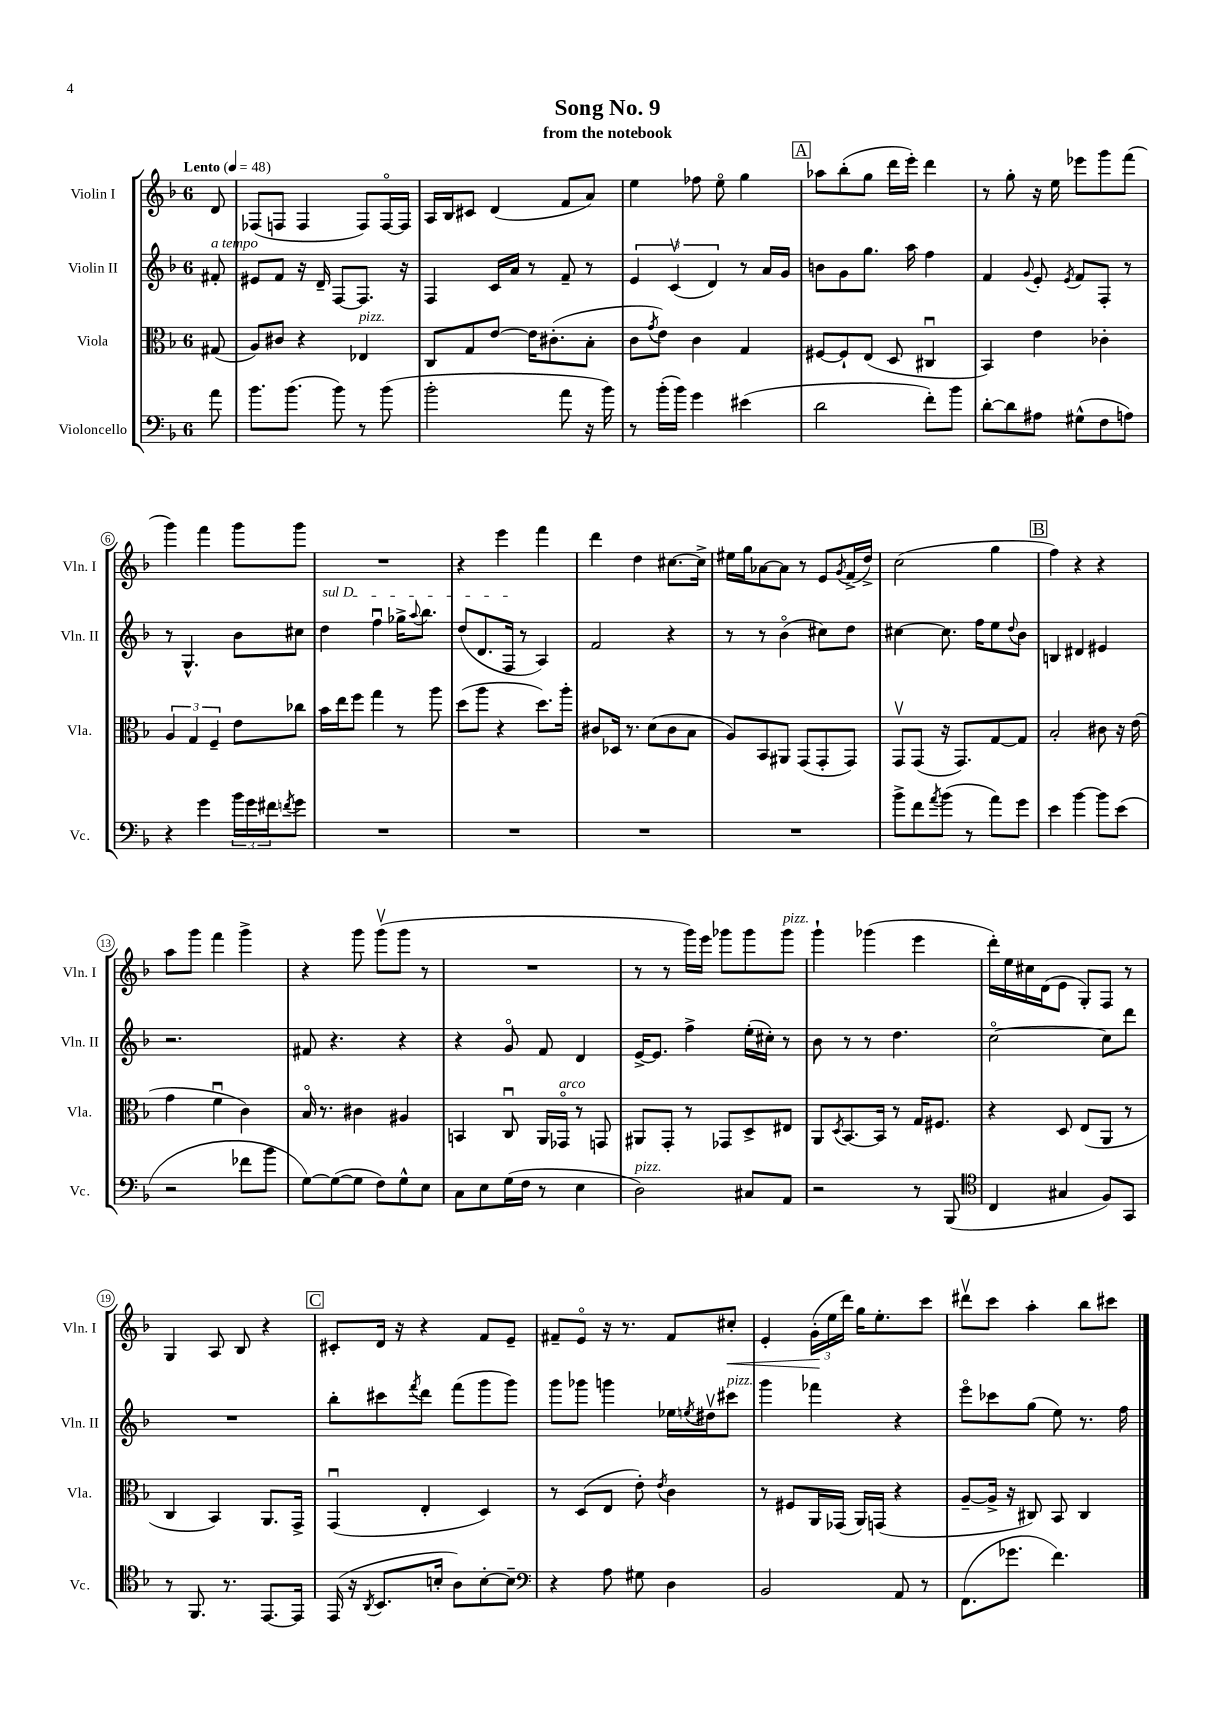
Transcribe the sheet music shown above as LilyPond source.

\header { title = "Song No. 9" subtitle = "from the notebook" }
<<
\new StaffGroup <<
\new Staff = "s0" \with { instrumentName = "Violin I" shortInstrumentName = "Vln. I" } {
    \clef treble \key f \major \once \override Staff.TimeSignature.style = #'single-digit \time 6/8 \partial 8 \tempo "Lento" 4 = 48
    d'8 |
    fes8( f8 f4 f8) f16~\flageolet f16 |
    a16 bes16 cis'8 d'4( f'8 a'8) |
    e''4 fes''8 e''8\flageolet g''4 |
    \mark \markup { \box "A" } aes''8 bes''8-.( g''8 d'''16 e'''16-.) d'''4 |
    r8 g''8-. r16 e''16 ees'''8 g'''8 f'''8( |
    g'''4) f'''4 g'''8 g'''8 |
    R2. |
    r4 e'''4 f'''4 |
    d'''4 d''4 cis''8.~ cis''16-> |
    eis''16 g''16 aes'8~ aes'8 r8 e'8 \acciaccatura { g'8 } f'16->( d''16->) |
    c''2( g''4 |
    \mark \markup { \box "B" } f''4) r4 r4 |
    a''8 g'''8 f'''4 g'''4-> |
    r4 g'''8 g'''8\upbow( g'''8 r8 |
    R2. |
    r8 r8 g'''16) e'''16 ges'''8 ges'''8 ges'''8^\markup { \italic "pizz." } |
    g'''4-! ges'''4( e'''4 |
    d'''16-.) e''16 cis''16 d'16( e'8 g8-.) f8 r8 |
    g4 a8 bes8 r4 |
    \mark \markup { \box "C" } cis'8-. d'16 r16 r4 f'8 e'8-- |
    fis'8-- e'8\flageolet r16 r8. fis'8 cis''8-.\< |
    e'4-. \tuplet 3/2 { g'16-.\!( e''16 d'''16) } g''16 e''8.-. c'''8 |
    dis'''8\upbow c'''8 a''4-. bes''8 cis'''8 \bar "|." |
}
\new Staff = "s1" \with { instrumentName = "Violin II" shortInstrumentName = "Vln. II" } {
    \clef treble \key f \major \once \override Staff.TimeSignature.style = #'single-digit \time 6/8 \partial 8
    fis'8-.^\markup { \italic "a tempo" } |
    eis'8 f'8 r16 d'16-- f8~ f8. r16 |
    f4 c'16 a'16 r8 f'8-- r8 |
    \tuplet 3/2 { e'4 c'4\upbow( d'4) } r8 a'16 g'16 |
    \mark \markup { \box "A" } b'8 g'8 g''8. a''16 f''4 |
    f'4 \appoggiatura { g'8 } e'8-. \acciaccatura { e'8 } f'8 f8-. r8 |
    r8 g4.-^ bes'8 cis''8 |
    \once \override TextSpanner.bound-details.left.text = \markup { \italic "sul D" } d''4\startTextSpan f''4\downbow ges''16-> \appoggiatura { a''8 } bes''8. |
    d''8( d'8. f16\stopTextSpan r8 a4) |
    f'2 r4 |
    r8 r8 bes'4\flageolet( cis''8) d''8 |
    cis''4~ cis''8. f''16 e''8 \appoggiatura { d''8 } bes'8 |
    \mark \markup { \box "B" } b4 dis'4 eis'4 |
    r2. |
    fis'8 r4. r4 |
    r4 g'8\flageolet f'8 d'4 |
    e'16~-> e'8. f''4-> e''16-.( cis''16-.) r8 |
    bes'8 r8 r8 d''4. |
    c''2~\flageolet c''8 d'''8 |
    R2. |
    \mark \markup { \box "C" } bes''8-. cis'''8 \acciaccatura { f'''8 } d'''8 f'''8( g'''8 g'''8) |
    g'''8 ges'''8 g'''4 ees''16 \acciaccatura { e''8 } dis''16\upbow cis'''8^\markup { \italic "pizz." } |
    g'''4 fes'''4 r4 |
    e'''8\flageolet ces'''8 g''8( e''8) r8. f''16 \bar "|." |
}
\new Staff = "s2" \with { instrumentName = "Viola" shortInstrumentName = "Vla." } {
    \clef alto \key f \major \once \override Staff.TimeSignature.style = #'single-digit \time 6/8 \partial 8
    gis8( |
    a8) cis'8 r4 ees4^\markup { \italic "pizz." } |
    c8 g8 e'8~ e'16 cis'8.-.( bes8-. |
    c'8 \acciaccatura { g'8 } e'8) c'4 g4 |
    \mark \markup { \box "A" } fis8~ fis8-! e8( d8 cis4\downbow |
    bes,4) e'4 ces'4-. |
    \tuplet 3/2 { a4 g4 f4-- } e'8 ces''8 |
    bes'16 e''16 f''8 g''4 r8 a''8 |
    d''8( a''8 r4 d''8.) a''16-. |
    cis'8 des16 r8. d'8( cis'8 bes8 |
    a8) bes,8 ais,8 g,8( g,8-. g,8) |
    g,8\upbow g,8( r16 g,8.) g8~ g8 |
    \mark \markup { \box "B" } bes2-. cis'8 r16 e'16( |
    g'4 f'4\downbow c'4) |
    bes16\flageolet r8. cis'4 ais4 |
    b,4 c8\downbow a,16 ges,16\flageolet^\markup { \italic "arco" } r8 g,8 |
    ais,8 g,8-. r8 ges,8 d8-> eis8 |
    a,8 \acciaccatura { d8 } bes,8.~ bes,16 r8 g16 fis8. |
    r4 d8 e8( a,8 r8 |
    c4 bes,4) a,8. g,16-> |
    \mark \markup { \box "C" } g,4\downbow( e4-. d4) |
    r8 d8( e8 e'8-.) \acciaccatura { e'8 } c'4 |
    r8 fis8 a,16 ges,16( a,16) g,16( r4 |
    a8~-- a16-> r16 cis8) bes,8 cis4 \bar "|." |
}
\new Staff = "s3" \with { instrumentName = "Violoncello" shortInstrumentName = "Vc." } {
    \clef bass \key f \major \once \override Staff.TimeSignature.style = #'single-digit \time 6/8 \partial 8
    a'8 |
    bes'8. bes'8.( bes'8) r8 bes'8( |
    bes'2-. a'8 r16 bes'16) |
    r8 bes'16-.( bes'16) g'4 eis'4( |
    \mark \markup { \box "A" } d'2 f'8-.) bes'8 |
    d'8~-. d'8 ais8 gis8-^( f8 a8) |
    r4 g'4 \tuplet 3/2 { bes'16 g'16 fis'16 } \acciaccatura { f'8 } g'8 |
    R2. |
    R2. |
    R2. |
    R2. |
    bes'8-> f'8 \acciaccatura { a'8 } bes'8( r8 a'8) g'8 |
    \mark \markup { \box "B" } e'4 bes'4~ bes'8 e'8( |
    r2 fes'8 bes'8 |
    g8~) g8~( g8 f8) g8-^ e8 |
    c8 e8 g16( f16 r8 e4 |
    d2^\markup { \italic "pizz." }) cis8 a,8 |
    r2 r8 bes,,8( |
    \clef tenor c4 gis4 f8) g,8 |
    r8 f,8. r8. e,8.~ e,16 |
    \mark \markup { \box "C" } e,16( r16 \acciaccatura { a,8 } bes,8. b16-. a8) b8~-. b8-- |
    \clef bass r4 a8 gis8 d4 |
    bes,2 a,8 r8 |
    f,8.( ges'8. f'4.) \bar "|." |
}
>>
>>
\layout { \context { \Score \override BarNumber.stencil = #(make-stencil-circler 0.1 0.3 ly:text-interface::print) } }
